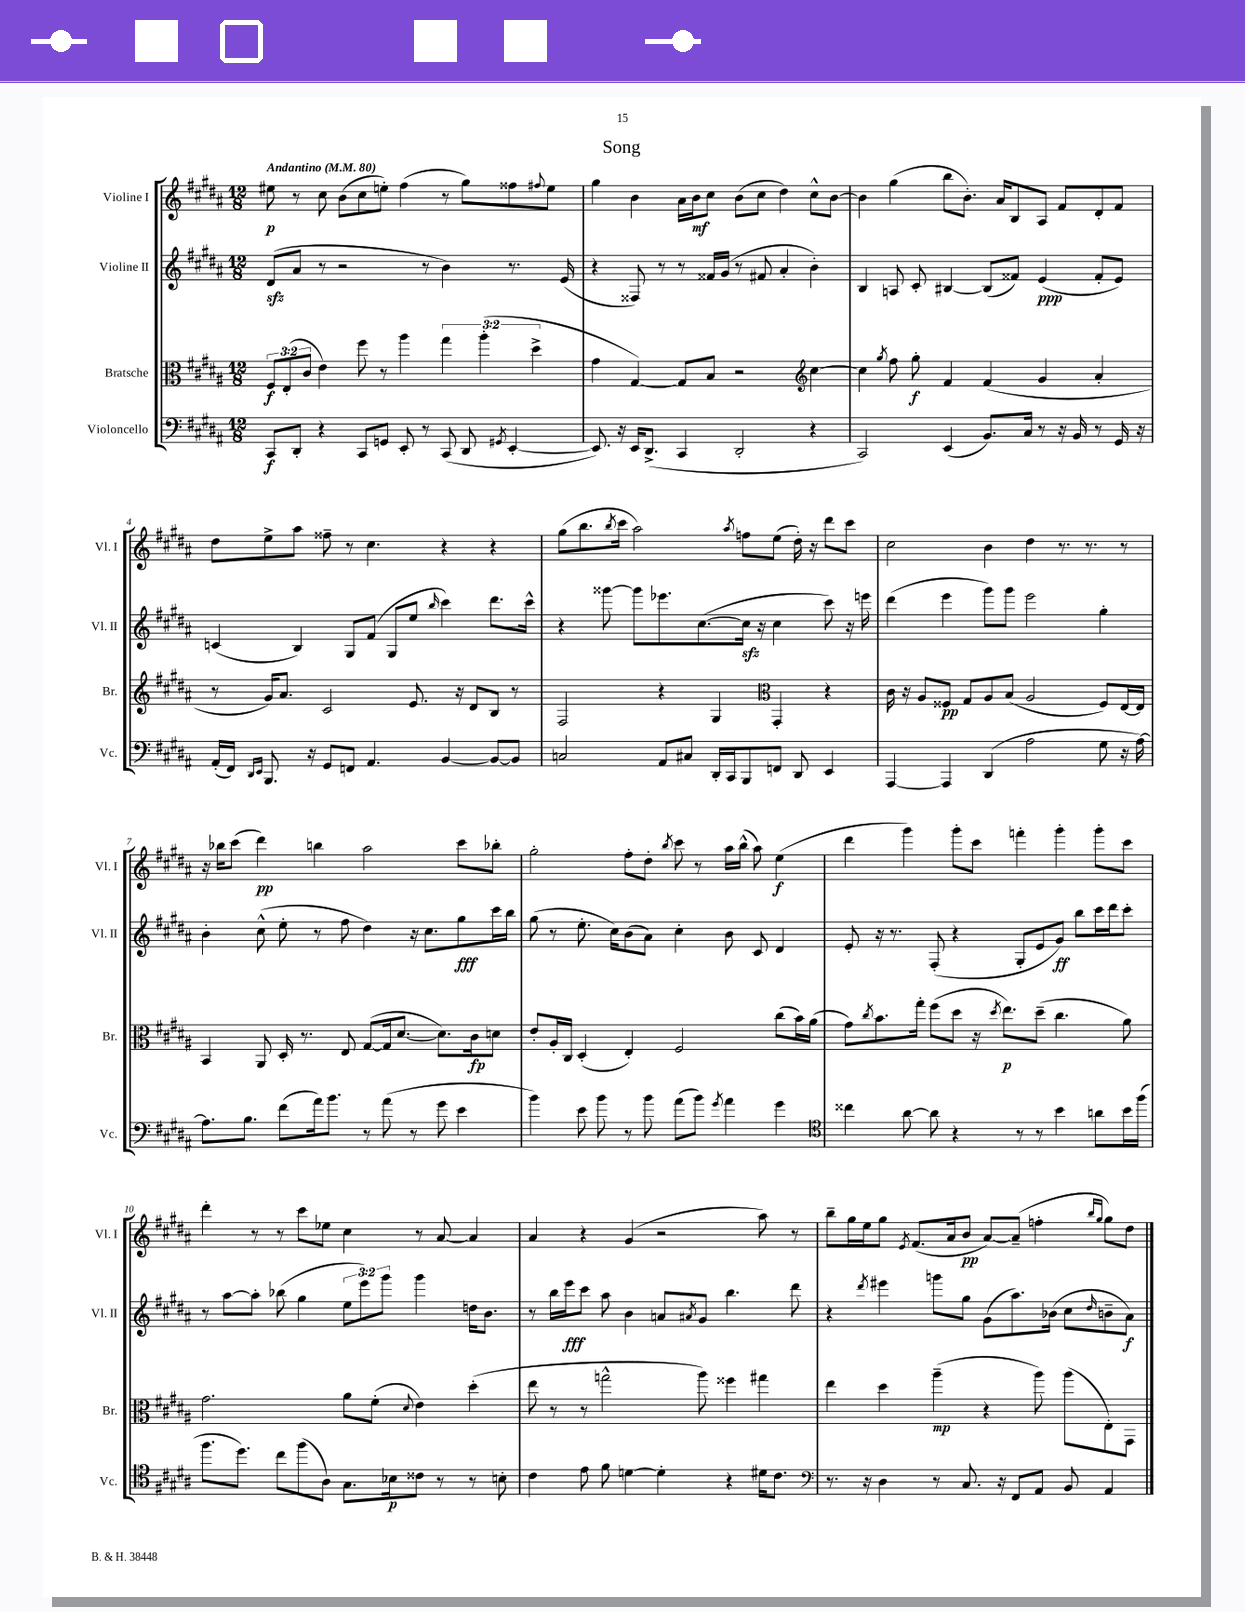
\header { title = "Song" }
<<
\new StaffGroup <<
\new Staff = "s0" \with { instrumentName = "Violine I" shortInstrumentName = "Vl. I" } {
    \clef treble \key b \major \numericTimeSignature \time 12/8 \tempo "Andantino" 4 = 80
    eis''8\p r8 cis''8 b'8( cis''8 e''8-.) fis''4( r8 gis''8) fisis''8 \appoggiatura { fis''8 } e''8 |
    gis''4 b'4 ais'16 b'16\mf cis''8 b'8( cis''8 dis''4) cis''8-^ b'8~ |
    b'4 gis''4( b''8 b'8.-.) ais'16 b8 ais8 fis'8 dis'8-. fis'8 |
    dis''8 e''8-> ais''8 fisis''8-- r8 cis''4. r4 r4 |
    gis''8( b''8. \acciaccatura { b''8 } cis'''16 ais''2) \acciaccatura { ais''8 } f''8 e''8( dis''16-.) r16 dis'''8 cis'''8 |
    cis''2 b'4 dis''4 r8. r8. r8 |
    r16 bes''16 cis'''8( dis'''4\pp) b''4 ais''2 cis'''8 bes''8-. |
    gis''2-. fis''8-. dis''8-. \acciaccatura { b''8 } cis'''8 r8 ais''16 b''16-^( ais''8) e''4\f( |
    dis'''4 gis'''4) gis'''8-. cis'''8 f'''4-. gis'''4-. gis'''8-. cis'''8 |
    dis'''4-. r8 r8 cis'''8 ees''8 cis''4 r8 ais'8~ ais'4 |
    ais'4 r4 gis'4( r2 ais''8) r8 |
    b''8-- gis''16 e''16 gis''8 \acciaccatura { e'8 } fis'8.( ais'16 b'8\pp ais'8~) ais'8--( f''4-. \grace { b''16 gis''16 } gis''8) dis''8 \bar "|." |
}
\new Staff = "s1" \with { instrumentName = "Violine II" shortInstrumentName = "Vl. II" } {
    \clef treble \key b \major \numericTimeSignature \time 12/8 \override Staff.TupletNumber.text = #tuplet-number::calc-fraction-text
    dis'8\sfz( ais'8 r8 r2 r8 b'4) r8. e'16( |
    r4 fisis8) r8 r8 fisis'16 gis'16( r8 fis'8 ais'4-. b'4-.) |
    b4 a8 cis'8-. bis4~ bis8( fisis'8) e'4\ppp( fisis'8-. e'8) |
    c'4( b4) gis8 fis'8( gis8 e''8 \grace { b''16 } cis'''4) dis'''8. cis'''16-^ |
    r4 gisis'''8~ gisis'''8 ees'''8. cis''8.~( cis''16\sfz r16 cis''4 cis'''8) r16 e'''16 |
    dis'''4( e'''4 gis'''8) gis'''8 e'''2 gis''4-. |
    b'4-. cis''8-^( e''8-. r8 fis''8 dis''4) r16 cis''8. gis''8\fff cis'''16 b''16 |
    gis''8( r8 e''8.-. cis''16) b'8( ais'8) cis''4-. b'8 cis'8 dis'4 |
    e'8-. r16 r8. fis8-.( r4 gis8-. e'8 gis'8\ff) b''8 cis'''16 dis'''16 cis'''8-. |
    r8 ais''8~ ais''8-. bes''8( gis''4 \tuplet 3/2 { e''8 e'''8) gis'''8 } gis'''4 d''16 b'8. |
    r8 b''16 e'''16\fff cis'''8 ais''8 b'4 a'8 \acciaccatura { ais'8 } gis'8 b''4. dis'''8 |
    r4 \acciaccatura { dis'''8 } eis'''4 g'''8 gis''8 gis'8( ais''8.) bes'16( cis''8 \grace { dis''16 } b'8-- ais'8\f) \bar "|." |
}
\new Staff = "s2" \with { instrumentName = "Bratsche" shortInstrumentName = "Br." } {
    \clef alto \key b \major \numericTimeSignature \time 12/8 \override Staff.TupletNumber.text = #tuplet-number::calc-fraction-text
    \tuplet 3/2 { fis8\f e8-.( cis'8 } e'4) fis''8 r8 ais''4 \tuplet 3/2 { gis''4 ais''4-.( dis''4-> } |
    gis'4 gis4~) gis8 b8 r2 \clef treble cis''4~ |
    cis''4 \acciaccatura { gis''8 } fis''8 gis''8-.\f fis'4 fis'4( gis'4 ais'4-. |
    r8 gis'16) ais'8. cis'2 e'8. r16 dis'8 b8 r8 |
    fis2 r4 gis4 \clef alto gis,4-. r4 |
    cis'16 r16 ais8 fisis8\pp gis8 ais8 b8( ais2 fisis8) e16~ e16 |
    b,4 ais,8 dis16-. r8. e8 gis8~( gis16 dis'8.~ dis'8.) cis'16\fp d'8 |
    e'8-. ais16-. cis16 dis4-.( e4-.) fis2 cis''8( b'16) ais'16( |
    gis'8) \acciaccatura { cis''8 } b'8. gis''16-. fis''8( dis''8 r16 \acciaccatura { dis''8 } e''8.\p) dis''8--( cis''4. ais'8) |
    gis'2. ais'8 fis'8-.( \appoggiatura { dis'8 } e'4) dis''4-.( |
    e''8 r8 r8 g''2-^ ais''8) fisis''4 gis''4 |
    e''4 dis''4 ais''4--\mp( r4 ais''8) ais''8( e8-.) gis,8 \bar "|." |
}
\new Staff = "s3" \with { instrumentName = "Violoncello" shortInstrumentName = "Vc." } {
    \clef bass \key b \major \numericTimeSignature \time 12/8
    cis,8\f dis,8-. r4 cis,8 g,8 e,8-. r8 cis,8( dis,8 \acciaccatura { gis,8 } e,4~-. |
    e,8.) r16 e,16 dis,8.->( cis,4 dis,2-. r4 |
    cis,2) e,4( b,8.) cis16 r8 r16 b,16 r8 gis,16 r16 |
    ais,16-.( fis,16) \grace { dis,16 e,16 } b,,8. r16 gis,8 f,8 ais,4. b,4~ b,8~ b,8 |
    c2 ais,8 cis8 dis,16-. cis,16 b,,8 f,8 dis,8 e,4 |
    ais,,4~ ais,,4 dis,4( ais2 gis8 r16 ais16~) |
    ais8. b8. fis'8( ais'16) b'8. r8 ais'8( r8 gis'8 e'4 |
    b'4) e'8 b'8 r8 b'8 ais'8( b'8) \acciaccatura { gis'8 } ais'4 gis'4 |
    \clef tenor cisis''4 ais'8~ ais'8 r4 r8 r8 b'4 a'8 b'16 fis''16( |
    fis''8. dis''8.) cis''8 fis''8( ais8) gis8. bes16\p cisis'8 r8 r8 b8-. |
    cis'4 e'8 fis'8 d'4~ d'4-. r4 dis'16 cis'8. |
    \clef bass r8. r16 dis4 r8 cis8. r16 fis,8 ais,8 b,8 ais,4 \bar "|." |
}
>>
>>
